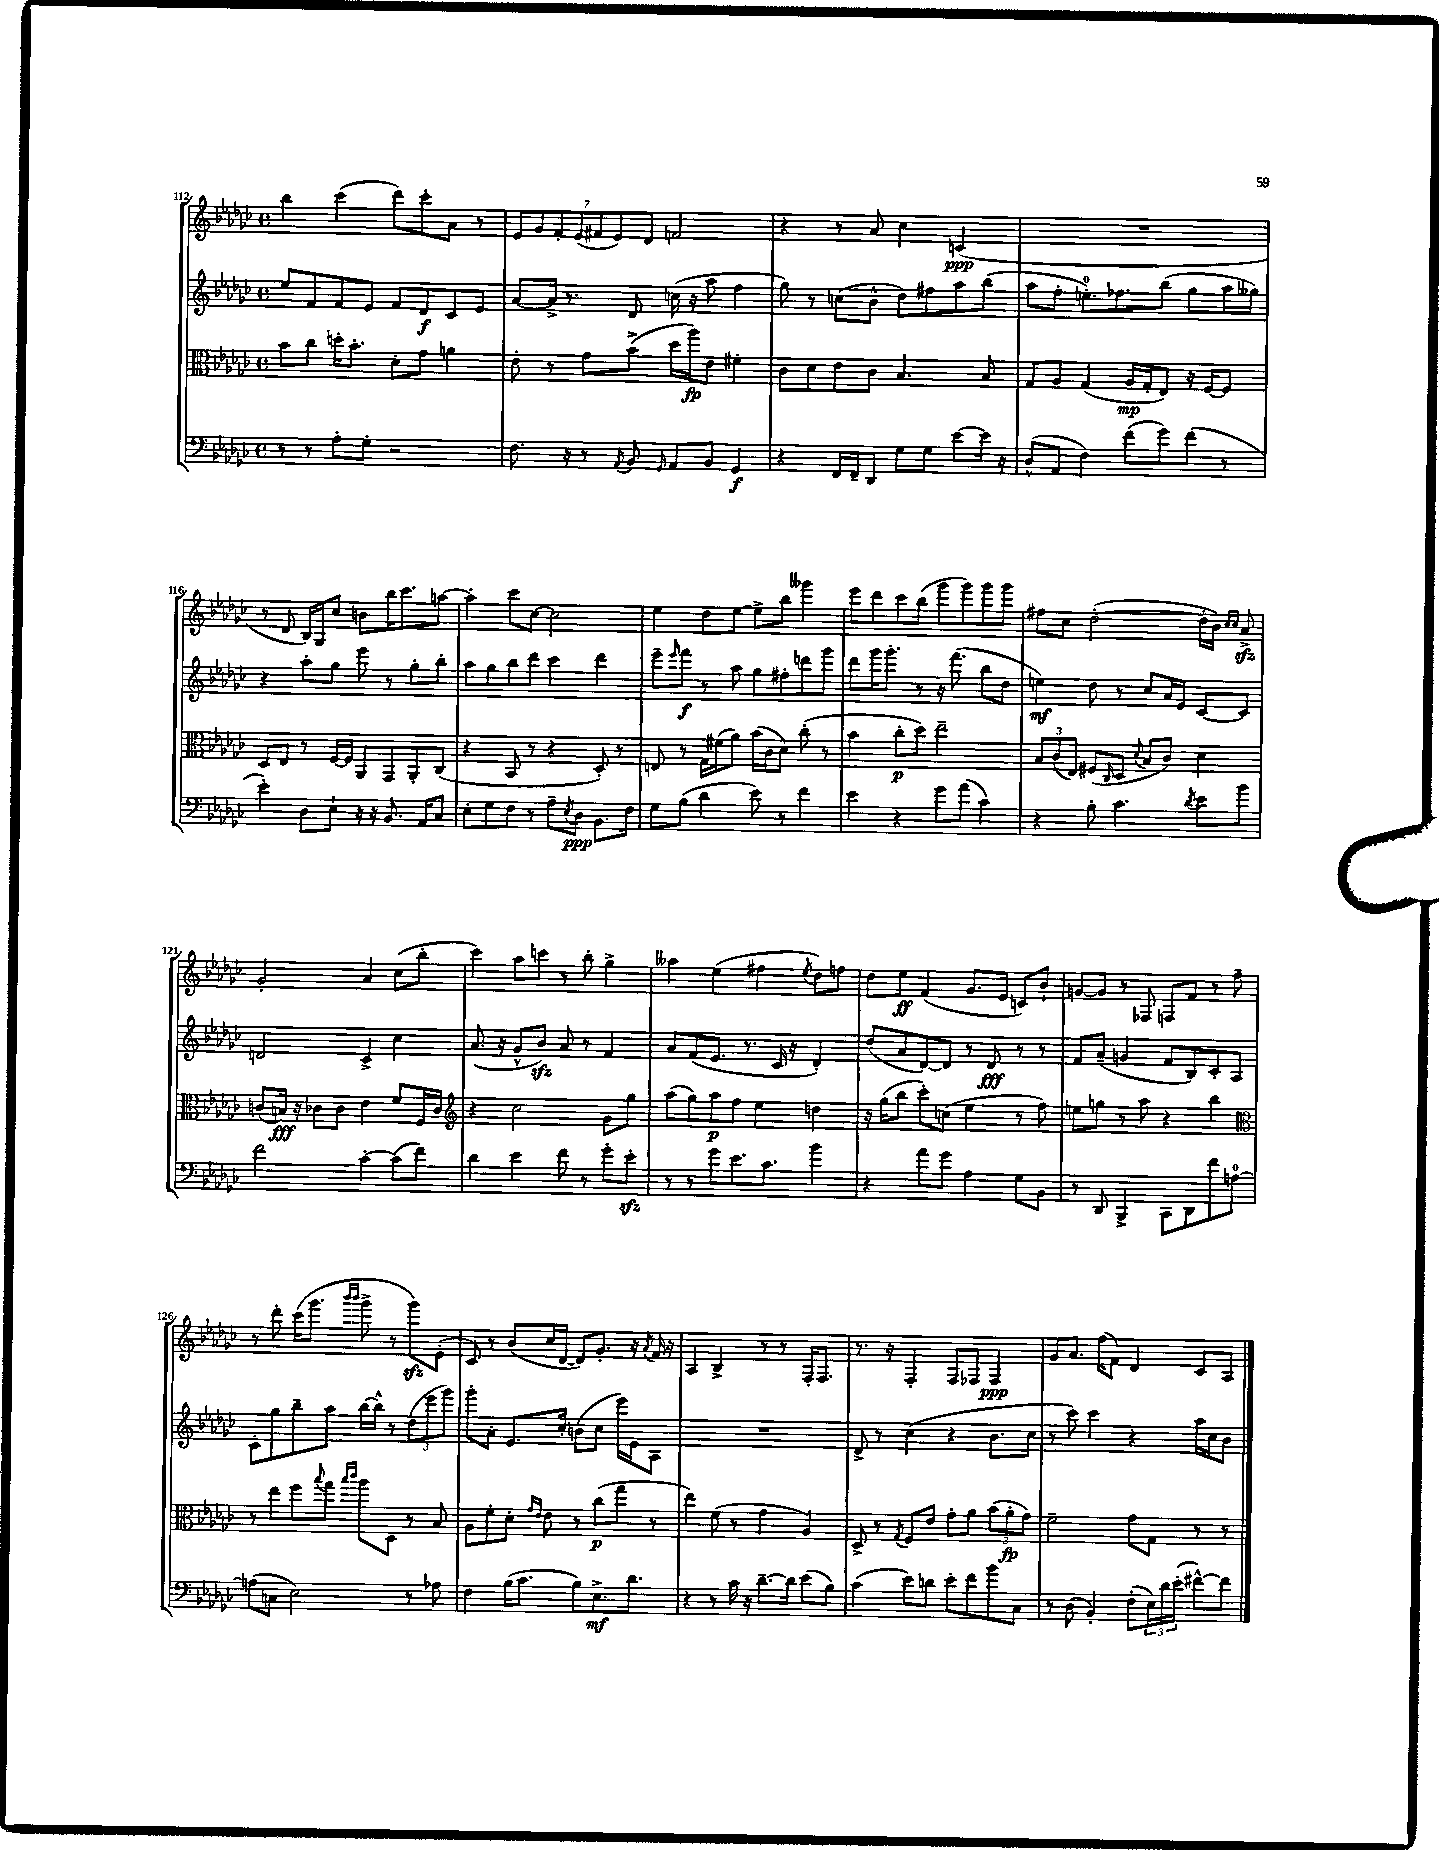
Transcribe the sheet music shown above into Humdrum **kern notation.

**kern	**kern	**kern	**kern
*staff4	*staff3	*staff2	*staff1
*clefF4	*clefC3	*clefG2	*clefG2
*k[b-e-a-d-g-c-]	*k[b-e-a-d-g-c-]	*k[b-e-a-d-g-c-]	*k[b-e-a-d-g-c-]
*M4/4	*M4/4	*M4/4	*M4/4
*met(c)	*met(c)	*met(c)	*met(c)
8r	8b-\L	8ee-/L	4bb-\
8r	8cc-\J	8f/	.
8A-'\L	16dd'\LK	8f/	(4ccc-\
.	8.b-'\J	.	.
8G-'\J	.	8e-/J	.
2r	8d-'\L	8f/L	8ddd-\L)
.	8g-\J	8d-/	8ccc-'\
.	4a\	8c-/	8a-\J
.	.	8e-/J	8r
=	=	=	=
8.F\	8e-'\	[8a-/L	14e-/L
.	.	.	14g-/
.	8r	16a-^/]Jk	.
.	.	.	14f'/
16r	.	8.r	.
.	.	.	(14e-/
8r	8g-\L	.	.
.	.	.	14f#/
.	.	.	14e-/)
8qAA-/	.	.	.
8BB-/	(8b-^\J	8d-/	.
.	.	.	14d-/J
16qqGG-/	.	.	.
8AA-/L	16dd-\LL	(16cc\	2f/
.	16aa-\J)	16r	.
8BB-/J	8e-\J	8aa-\	.
4GG-/	4f#'\	4ff\	.
=	=	=	=
4r	8c-\L	8gg-\)	4r
.	8d-\	8r	.
16FF/LL	8e-\	(8cc\L	8r
16FF~/J	.	.	.
8DD-/J	8c-\J	8b-^^\J	8a-/
8G-\L	4.B-/	8dd-\L)	4cc-\
8G-\J	.	8ff#\	.
[8e-\L	.	8aa-\	(4c/
16e-\]Jk	8B-/	(8bb-\J	.
16r	.	.	.
=	=	=	=
(8D-^^/L	8G-/L	8aa-\L	1r
8AA-/J	8A-/J	8ff'\J	.
4F\)	(4G-/	8.ee'\L)	.
.	.	8.ff-\	.
(8f\L	16A-/LL	.	.
.	16G-'/J	.	.
8g-\)	8E-/J)	(8bb-\J	.
(8f\J	16r	8gg-\L	.
.	[16F/LK	.	.
8r	8F/]J	16aa-\L	.
.	.	16gg--\JJ)	.
=	=	=	=
4e-'\)	8D-/L	4r	8r
.	8E-/J	.	8d-/
8D-\L	8r	8aa-'\L	16B-/LL)
.	.	.	16G-/J
8E-`\J	[16F/LL	8gg-\J	8cc-/J
.	16F/]JJ	.	.
16r	8AA-/L	8eee-\	8b\L
16r	.	.	.
8.BB-/	8GG-/	8r	16bb-\K
.	.	.	8.ccc-\
.	8AA-'/	8gg-'\L	.
16AA-/LK	.	.	.
8C-/J	(8C-/J	8bb-'\J	[8aa\J
=	=	=	=
8E-'\L	4r	8aa-\L	4aa'\]
8G-\	.	8gg-\	.
8F\J	8BB-/	8bb-\	8ccc-\L
8r	8r	8ddd-\J	[8cc-\J
8A-~\L	4r	4ccc-\	2cc-\]
8qE-/	.	.	.
8D-\J	.	.	.
8.BB-\L	8D-'/)	4ddd-\	.
.	8r	.	.
16F\Jk	.	.	.
=	=	=	=
8G-\L	8E/	8eee-~\L	4ee-\
.	.	16qqeee-/	.
(8B-\J	8r	8fff\J	.
4d-\	16G-\LL	8r	8dd-\L
.	(16f#\J	.	.
.	8a-\J)	8aa-\	[8ee-\J
8e-\)	(16b-\LL	8gg-\L	8ee-^\]L
.	16c-\J	.	.
8r	8d-\J)	8ff#'\	8bb-\J
4f\	(8cc-'\	8ddd\	4ggg--\
.	8r	8ggg-\J	.
=	=	=	=
4e-\	4b-\	8ddd-\L	8eee-\L
.	.	16ggg-\K	8ddd-\
.	.	8.ggg-'\J	.
4r	8cc-'\L	.	8ccc-\
.	8dd-\J)	8r	(8bb-\J
8g-\L	2ee-~\	16r	8ggg-\L
.	.	(8.fff\	.
(8a-\J	.	.	8ggg-\)
4c-\)	.	8bb-\L	8ggg-\
.	.	8dd-\J	8ggg-\J
=	=	=	=
4r	12B-/L	4ee\)	8ff#\L
.	(12c-/	.	.
.	.	.	8cc-\J
.	12E-/J)	.	.
8B-'\	(8F#/L	8dd-\	([2dd-'\
.	16qqC-/	.	.
4.c-\	8D-/J	8r	.
.	8qqd-/	.	.
.	8B-/L	8cc-/L	.
.	8c-/J)	16a-/L	.
.	.	16e-/JJ	.
8qd-/	.	.	.
8e-\L	4d-\	[8c-/L	16dd-'\]LL
.	.	.	16b-\JJ)
.	.	.	16qqcc-/LL
.	.	.	16qqcc-/JJ
8b-\J	.	8c-/]J	8a-^/
=	=	=	=
2f\	(8c/L	2d/	2g-'/
.	16B/Jk)	.	.
.	16r	.	.
.	8c-\L	.	.
.	8c-\J	.	.
[4c-'\	4e-\	4c-^/	4a-/
(8c-\]L	8f/L	4cc-\	(8cc-\L
8f\J)	16F/L	.	8bb-'\J
.	16c-/JJ	.	.
=	=	=	=
*	*clefG2	*	*
4d-\	4r	(8.a-/	4ccc-\)
.	.	16r	.
4e-\	2cc-\	8g-^^/L	8aa-\L
.	.	8b-/J)	8ccc\J
8f\	.	8a-/	8r
8r	.	8r	8bb-'\
8g-'\L	8g-\L	4f/	4gg-^\
8e-'\J	8gg-\J	.	.
=	=	=	=
8r	(8aa-\L	8a-/L	4aa--\
8r	8gg-\)	(8f/	.
8g-\L	8aa-\	8.e-/J	(4ee-\
8.e-\	8ff\J	.	.
.	.	8.r	.
.	4ee-\	.	4ff#\
8.c-\J	.	.	.
.	.	16c-/	.
.	.	16r	.
.	.	.	8qee-/
4b-\	4dd\	4d-'/)	8dd-\L)
.	.	.	8ff\J
=	=	=	=
4r	16r	(8dd-/L	8dd-\L
.	(16gg-\LK	.	.
.	8bb-\J	8a-/	8ee-\J
8a-\L	8ccc-'\L)	[8d-/)	(4f/
8g-\J	(8cc\J	8d-/]J	.
4A-\	4ee-\	8r	8.g-/L
.	.	8d-/	.
.	.	.	16e-/Jk
8G-\L	8r	8r	8c/L)
8BB-\J	8ff\)	8r	8b-`/J
=	=	=	=
8r	8ee\L	8f/L	[8g/L
8DD-/	8gg\J	(8a-~/J	8g/]J
4BBB-^/	8r	4g/	8r
.	8aa-\	.	8F-/
8CC-\L	4r	8f/L	8F/L
8DD-\	.	8B-/)	8f/J
8f\	4bb-\	8c-'/	8r
[8A\J	.	8A-/J	8ff~\
=	=	=	=
*	*clefC3	*	*
(8A\]L	8r	8c-'\L	8r
8C\J	8ee-\L	8gg-\	8ddd-'\
2E-\)	8ff\	8bb-~\	(16ccc-\LK
.	.	.	8.ggg-\J
.	8qqbb-/	.	.
.	8gg-\J	8aa-\J	.
.	16qqbb-/LL	.	16qqbbb-/LL
.	16qqccc-/JJ	.	16qqbbb-/JJ
.	8aa-\L	[16bb-\LL	8ggg-^\
.	.	16bb-^^\]JJ	.
.	8D-\J	8r	8r
8r	8r	(12dd-\L	8ggg-\L)
.	.	12eee-\	.
8A-\	8B-/	.	(8e-'\J
.	.	12ggg-\J)	.
=	=	=	=
4F\	8A-\L	8ggg-'\L	8c-/)
.	8f'\	8a-'\J	8r
(16B-\LK	8d-'\J	8.e-/L	(8b-/L
8.c-\J	.	.	.
.	16qqg-/LL	.	.
.	16qqe-/JJ	.	.
.	8e-\	.	16cc-/L
.	.	16cc-'/Jk	[16d-/JJ
8B-\L)	8r	(8b\L	8d-/]L)
8.E-^\	(8cc-\L	8cc-\J	8.g-'/J
.	8gg-\J	16eee-\LL)	.
8.d-\J	.	16e-\J	16r
.	.	.	8qa-/
.	8r	8A-\J	16f/
.	.	.	16r
=	=	=	=
4r	4ee-\)	1r	4A-/
8r	(8f\	.	4B-^/
16c-\	8r	.	.
16r	.	.	.
[8.d-~\L	4g-\	.	8r
.	.	.	8r
16d-\]Jk	.	.	.
(8e-\L	4A-/)	.	16F'/LK
.	.	.	8.F/J
8B-\J)	.	.	.
=	=	=	=
(4c-\	8D-^/	8d-^/	8.r
.	8r	8r	.
.	.	.	16r
.	8qG-/	.	.
8e-\L)	8F/L	(4cc-\	4F'/
8d\J	8e-/J	.	.
8e-'\L	8g-'\L	4r	8F/L
8f\	8a-\J	.	8F-/J
8b-\	(12b-\L	8.b-\L	4F-/
.	12a-'\	.	.
8C-\J	.	.	.
.	12g-\J)	.	.
.	.	16cc-\Jk	.
=	=	=	=
8r	2f~\	8r	8g-/L
(8D-\	.	8ccc-\)	8.a-/J
4BB-'/)	.	4ccc-\	.
.	.	.	(16ff\LK
.	.	.	8f\J)
(8F'\L	8g-\L	4r	4d-/
24E-\L)	8G-\J	.	.
24d-\	.	.	.
(24e-'\JJ	.	.	.
[8f#^^\L)	8r	16aa-\LL	8c-/L
.	.	16cc-\J	.
8f#\]J	8r	8b-\J	8A-/J
==	==	==	==
*-	*-	*-	*-
